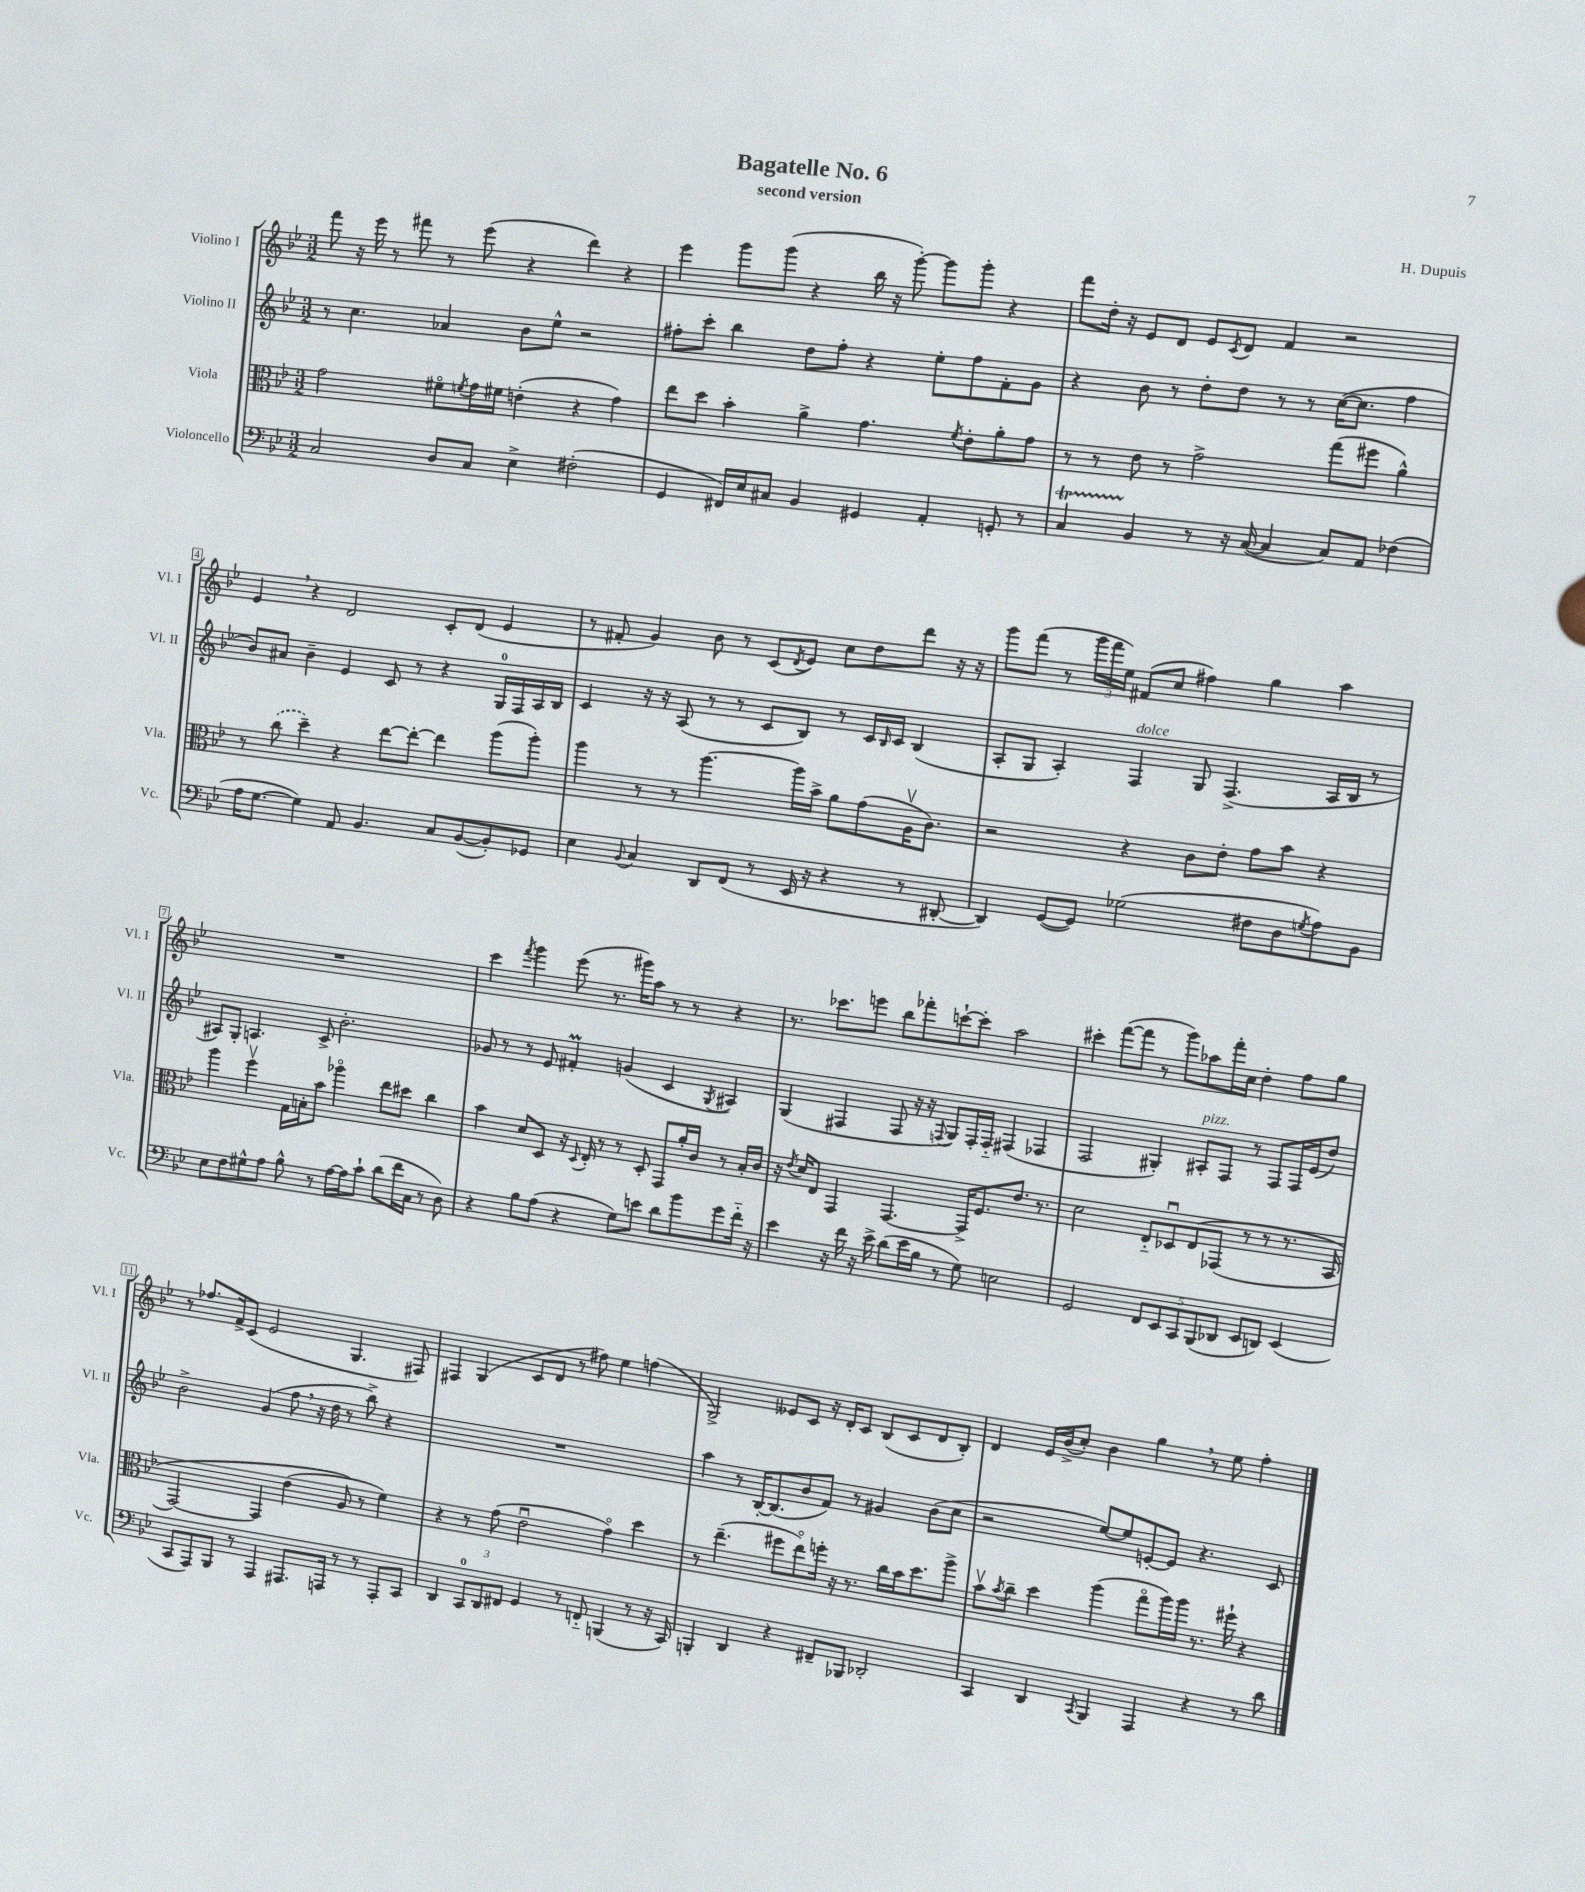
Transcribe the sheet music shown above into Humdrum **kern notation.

**kern	**kern	**kern	**kern
*staff4	*staff3	*staff2	*staff1
*clefF4	*clefC3	*clefG2	*clefG2
*k[b-e-]	*k[b-e-]	*k[b-e-]	*k[b-e-]
*M3/2	*M3/2	*M3/2	*M3/2
2C/	2g\	8r	8fff\
.	.	4.cc\	16r
.	.	.	16eee-\
.	.	.	8r
.	.	.	8fff#\
8D/L	8f#o\L	4a-/	8r
.	8qf/	.	.
8C/J	16g\L	.	(8eee-\
.	16f#\JJ	.	.
4E-^\	(4e'\	8b-\L	4r
.	.	8ee-^^\J	.
(2F#'\	4r	2r	4ddd\)
.	4g\)	.	4r
=	=	=	=
4GG/	8ee-\L	8ff#'\L	4eee-\
.	8dd\J	8ccc'\J	.
16FF#/LL)	4b-'\	4bb-\	8ggg\L
16E-/J	.	.	.
8C#/J	.	.	(8ggg\J
4BB-/	4a^\	8dd\L	4r
.	.	8ff#'\J	.
4GG#/	4.g\	4r	16bb-\
.	.	.	16r
.	.	.	[8ggg'\)
4AA'/	.	8ee-'\L	8ggg\]L
.	8qf/	.	.
.	8e-'\L	8ff#\	8ggg'\J
8GG'/	8a'\	8f'\	4r
8r	8g\J	8g\J	.
=	=	=	=
4C/	8r	4r	8fff\L
.	8r	.	16dd'\Jk
.	.	.	16r
4BB-/	8e-\	8b-\	8e-/L
.	8r	8r	8d/J
8r	2g^\	8dd'\L	8e-/L
.	.	.	8qc/
16r	.	8dd\J	8d/J
([16C/	.	.	.
4C/]	.	8r	4f/
.	.	8r	.
8C/L)	(8gg\L	([16cc\LK	2r
.	.	8.cc\]J	.
8AA/J	8ff#\J	.	.
(4F-\	4a^^\)	4ff\	.
=	=	=	=
16A\LK	8r	8b-/L)	4e-/
[8.G\J	.	.	.
.	(8cc\	8a#/J	.
4G\])	4dd~\)	4b-~\	4r
8AA/	4r	4e-/	2d/
4.BB-/	.	.	.
.	[8ee-\L	8c/	.
.	8ee-'\_J	8r	.
8C/L	4ee-\]	4r	8c'/L
([8BB-/	.	.	(8d/J
8BB-'/])	(8aa\L	16G/LL	4e-/
.	.	16F/	.
8GG-/J	8aa'\J)	16A/	.
.	.	16B-/JJ	.
=	=	=	=
4E-\	4aa\	4c/	8r
.	.	.	8f#'/
8qqBB-/	.	.	.
4C/	8r	16r	4g/)
.	.	16r	.
.	8r	(8A/	.
8DD/L	[4.aa\	8r	8b-\
(8FF/J	.	8r	8r
8r	.	8c/L	(8c/L
.	.	.	8qd/
16EE-/	16aa\]LL	8B-/J)	8e-/J)
16r	16b-^\JJ	.	.
4r	8a\L	8r	8cc\L
.	(8g\	16c/LL	8dd\
.	.	16qqB-/	.
.	.	16c/JJ	.
8r	16Av\K	(4B-/	8ddd\J
.	8.c\J)	.	.
[8DD#'/	.	.	16r
.	.	.	16r
=	=	=	=
4DD#/])	2r	8A'/L	8ggg\L
.	.	8G/J	(8fff\J
([8GG/L	.	4A'/)	8r
8GG/]J)	.	.	24ggg\LL
.	.	.	24fff\
.	.	.	24ee-\JJ)
(2G-\	4r	4F/	(8f#/L
.	.	.	8cc/J
.	8c\L	8G/	4ff#\)
.	8e-'\J	(4.F^/	.
8F#\L	8g\L	.	4gg\
8D\	8b-\J	.	.
8qG/	.	.	.
8A\)	4r	16A/LL	4aa\
.	.	16B-/JJ	.
8BB-\J	.	8r	.
=	=	=	=
8E-\L	4aa\	8A#/L)	1.r
8F\	.	8G'/J	.
8G#^^\	4ffv\	4.A/	.
8A\J	.	.	.
8B-^^\	16G\LL	.	.
.	16B'\J	.	.
8r	8b-\J	8c^/	.
[16A\LL	4aa-o\	2.b-'\	.
16A\]J	.	.	.
8c`\J	.	.	.
(8d\L	8ee-\L	.	.
16f\L	8dd#\J	.	.
16C\JJ	.	.	.
8r	4cc\	.	.
8D\)	.	.	.
=	=	=	=
4r	4b-\	8g-/	4ccc\
.	.	8r	.
.	.	.	8qfff/
8B-\L	8d/L	8r	4ggg\
(8A\J	8D/J	8e-/	.
4r	16r	4f#'/	(8eee-\
.	8qqD/	.	.
.	16E-'/	.	.
.	8r	.	8.r
8G\L)	8r	(4g/	.
.	.	.	16ggg#\LK)
8e\J	8D'/	.	8aa\J
8d\L	8GG/L	4c/	8r
8b-\	16a'/L	.	8r
.	16c/JJ	.	.
.	.	8qG/	.
8g\	8r	4A#/)	4r
16f'~\Jk	16B-'/LL	.	.
16r	16c/JJ	.	.
=	=	=	=
4e-\	16r	(4G/	8.r
.	8qe-/	.	.
.	16d/LK	.	.
.	8E-/J	.	.
.	.	.	8.ccc-\L
16r	4GG/	4F#/	.
16f\	.	.	.
16r	.	.	8eee\J
16e-^\	.	.	.
(8d\L	[4.GG/	8F#/	8bb-\L
16e-\L	.	16r	8fff-'\
16B-\JJ	.	16r	.
.	.	8qqF/	.
8r	.	8G/L)	[8ccc`\
8G\)	16GG^/]LK	16F'/L	8ccc'\]J
.	8.F/	16F'~/JJ	.
2E\	.	(4F#/	2aa\
.	8.e-/J	.	.
.	.	4F-/	.
.	8.r	.	.
=	=	=	=
2GG/	2d\	2F/	4ccc#'\
.	.	.	([8fff\L
.	.	.	8fff\]J
10FF/L	8E-'~/L	4G#'/)	8r
10EE-/	.	.	.
.	8D-u/	.	8ggg\L)
10CC/	.	.	.
.	&(8E-/	8A#'/L	8aa-\
(10BBB-/	.	.	.
.	(8GG-/J	8F/J	16fff'\L
10DD-/J	.	.	.
.	.	.	16cc\JJ
8EE-/L	8r	8r	4dd'\
8DD/J)	8r	8F/L	.
(4EE-/	8.r	16F/L	8ff\L
.	.	(16e-/J	.
.	.	8dd/J)	8gg\J
.	16BB-/	.	.
=	=	=	=
8CC/L	[2GG/)	2b-^\	8r
8AAA/)	.	.	8.ff-/L
8BBB-/J	.	.	.
.	.	.	16f^/k
8r	.	.	(8c/J
4AAA/	4GG/]	(4g/	2e-/
8.AAA#/L	(4e-\	8ff\	.
.	.	16r	.
16AAA/Jk	.	16dd\	.
8r	8A/&)	8r	4.G/
8r	8r	8bb-^\)	.
8AAA'/L	4f\)	4r	.
8CC/J	.	.	8F#/)
=	=	=	=
4DD/	4r	1.r	4F#/
12CC/L	8r	.	(4G/
12DD/	.	.	.
.	(8g\	.	.
12FF#/J	.	.	.
4GG/	2e-u\	.	8c/L
.	.	.	8d/J
8r	.	.	8r
8FF'~/	.	.	8ff#\)
(4BBB/	4go\)	.	4ee-\
8r	4dd\	.	(4ff\
16r	.	.	.
16CC/)	.	.	.
=	=	=	=
4BBB'/	8r	4aa\	2G^/)
.	(4.ee-~\	.	.
4DD/	.	8r	.
.	.	[16B-'/LK	.
.	.	(8.B-/]	.
4r	8ff#\L	.	8e--/L
.	8ee-o\)	8b-/	8c/J
8FF#~/L	16ff'\Jk	8f/J)	16r
.	16r	.	16d'/LK
8BBB-/J	8.r	8r	8c/J
2DD-'/	.	4g#/	(8B-/L
.	16cc\LL	.	.
.	16b-\J	.	8c/
.	8.dd\	.	.
.	.	(8b-\L	8d/
.	8aa^\J	8cc\J	8B-'/J)
=	=	=	=
4CC/	8b-v\L	2r	4d/
.	8qb-/	.	.
.	8cc~\J	.	.
4DD/	4dd\	.	16e-/LL
.	.	.	(16b-^/J
.	.	.	8cc'/J)
8qCC/	.	.	.
4BBB-/	(4aa\	[8ee-/L)	4b-\
.	.	8ee-/]	.
4AAA/	8ggo\L	[8e'/	4gg\
.	16aa\L)	8e/]J	.
.	16aa\JJ	.	.
4r	8.r	4.r	8r
.	.	.	8ee-\
.	16ff#`\	.	.
8r	4r	.	4ff'\
8d\	.	8c/	.
==	==	==	==
*-	*-	*-	*-
